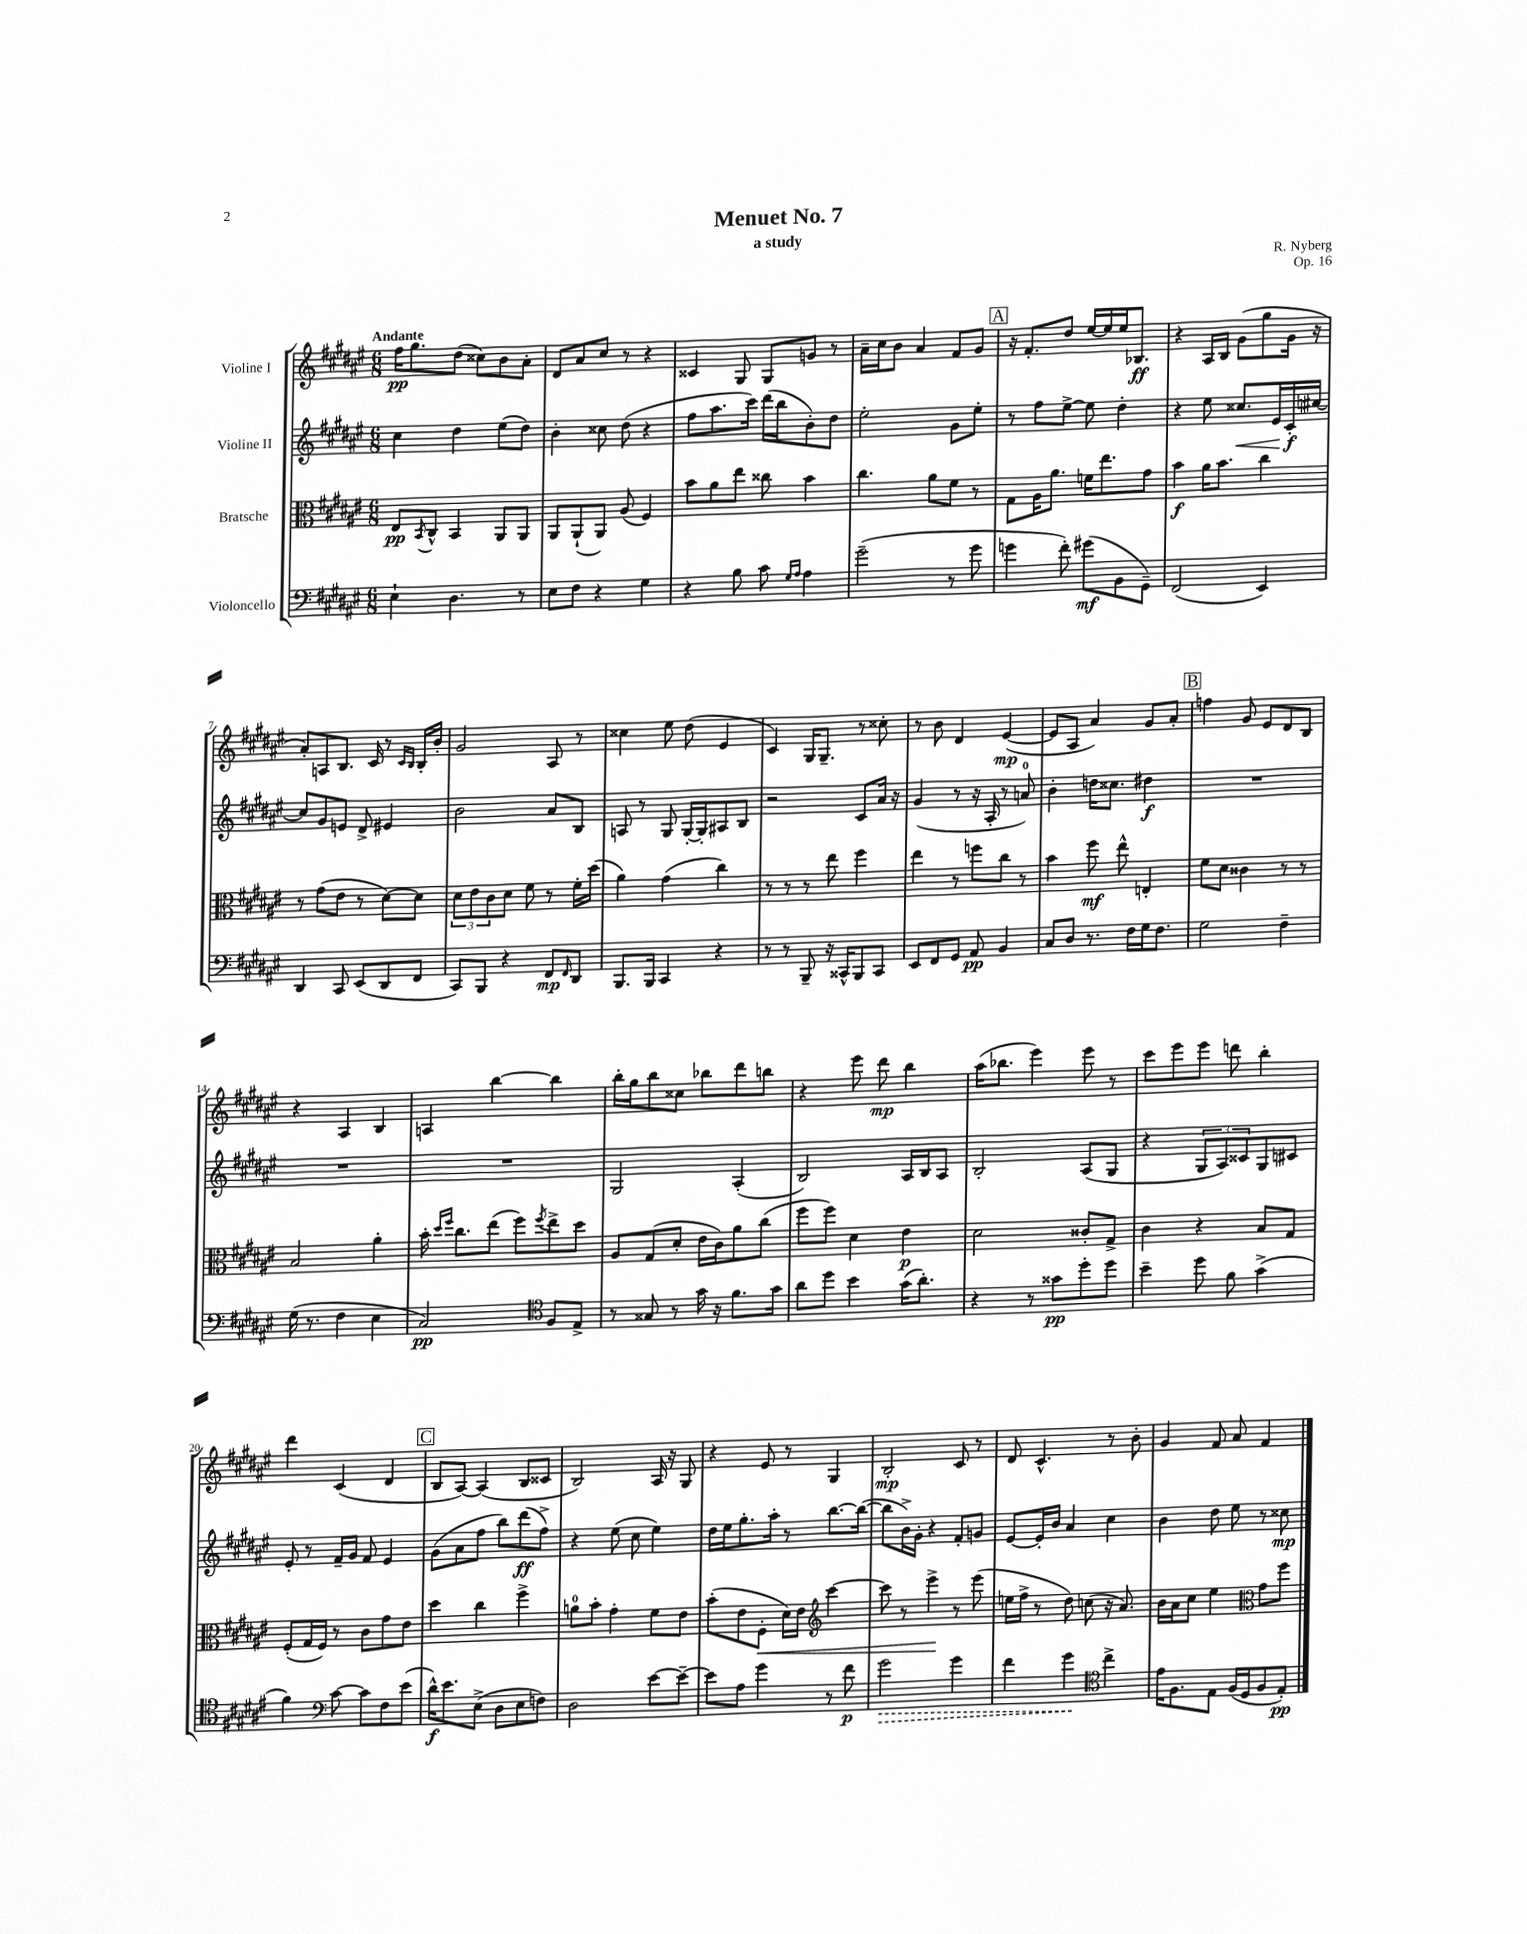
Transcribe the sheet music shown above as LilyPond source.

\header { title = "Menuet No. 7" composer = "R. Nyberg" subtitle = "a study" opus = "Op. 16" }
<<
\new StaffGroup <<
\new Staff = "s0" \with { instrumentName = "Violine I" } {
    \clef treble \key fis \major \numericTimeSignature \time 6/8 \tempo "Andante"
    fis''16\pp gis''8. dis''8( cisis''8) b'8 ais'8-. |
    dis'8 ais'8 cis''8 r8 r4 |
    cisis'4 gis8 gis8 g'8 r8 |
    ais'16-- cis''16 b'8 ais'4 fis'8 gis'8 |
    \mark \markup { \box "A" } r16 fis'8.-. dis''8 eis''16~ eis''16 eis''16 bes8.\ff |
    r4 ais16 b16 gis'8( gis''8 gis'16 r16 |
    ais'8-.) a8 b8. cis'16 r8 \grace { cis'16 b16 } b16-. b'16-. |
    gis'2 ais8 r8 |
    cisis''4 eis''8 dis''8( eis'4 |
    cis'4) gis16 gis8.-- r8 cisis''8-. |
    r8 b'8 dis'4 eis'4~\mp( |
    eis'8 ais8 ais'4) gis'8 ais'8-. |
    \mark \markup { \box "B" } f''4 gis'8 eis'8 dis'8 b8 |
    r4 ais4 b4 |
    a4 b''4~ b''4 |
    b''16-. gis''16 b''8 cisis''8 bes''8 dis'''8 b''8 |
    r4 eis'''8 dis'''8\mp b''4 |
    ais''16( bes''8. eis'''4) eis'''8 r8 |
    cis'''8 eis'''8 eis'''8 d'''8 b''4-. |
    dis'''4 cis'4( dis'4 |
    \mark \markup { \box "C" } b8 ais8~) ais4( b8 cisis'8 |
    b2) ais16 r16 gis8 |
    r4 eis'8 r8 gis4 |
    b2-.\mp cis'8 r8 |
    dis'8 cis'4.-^ r8 b'8-. |
    gis'4 fis'8 ais'8 fis'4 \bar "|." |
}
\new Staff = "s1" \with { instrumentName = "Violine II" } {
    \clef treble \key fis \major \numericTimeSignature \time 6/8
    cis''4 dis''4 eis''8( dis''8) |
    b'4-. cisis''8 dis''8( r4 |
    fis''8 ais''8. cis'''16) dis'''16( b''16 b'8-.) dis''8 |
    eis''2-. gis'8 eis''8-. |
    \mark \markup { \box "A" } r8 fis''8 eis''8~-> eis''8 dis''4-. |
    r4 eis''8 cisis''8.\< eis'16 cis'16-.\f\! cis''16~ |
    cis''8 gis'8 e'8 dis'8-> eis'4 |
    b'2 ais'8 b8 |
    a8 r8 gis8 gis16~-. gis16-. ais8 b8 |
    r2 cis'8 ais'16 r16 |
    gis'4( r8 r16 ais16-. r8 a'8-0) |
    b'4-. d''16 cisis''8. dis''4\f |
    \mark \markup { \box "B" } R2. |
    R2. |
    R2. |
    gis2 ais4-.( |
    b2) ais16 b16 ais8 |
    b2-. ais8( gis8 |
    r4 \tuplet 3/2 { gis8 ais8) cisis'8 } gis8 cis'8 |
    eis'8-. r8 fis'16-- gis'16 fis'8 eis'4 |
    \mark \markup { \box "C" } gis'8( ais'8 fis''8 b''8) dis'''8\ff( fis''8->) |
    r4 eis''8( cis''8 eis''4) |
    dis''16 eis''16 gis''8.-. ais''16-. r8 b''8.~ b''16~( |
    b''8 b'16->) gis'16-. r4 fis'8-. g'8 |
    eis'8~ eis'16-. b'16 ais'4 cis''4 |
    b'4 dis''8 eis''8 r8 cisis''8\mp \bar "|." |
}
\new Staff = "s2" \with { instrumentName = "Bratsche" } {
    \clef alto \key fis \major \numericTimeSignature \time 6/8
    eis8\pp \acciaccatura { b,8 } cis8-^ b,4 ais,8 ais,8 |
    ais,8 ais,8-!( ais,8) ais8( fis4) |
    b'8 ais'8 eis''8 cisis''8 b'4 |
    cis''4. ais'8 fis'8 r8 |
    \mark \markup { \box "A" } gis8 ais16 ais'8. f'16 eis''8. gis'8 |
    b'4\f ais'16 b'8. cis''4 |
    r8 gis'8( eis'8 r8 dis'8~) dis'8 |
    \tuplet 3/2 { dis'8 eis'8 cis'8 } dis'8 fis'8 r8 fis'16-. dis''16( |
    ais'4) gis'4( cis''4) |
    r8 r8 r8 eis''8 fis''4 |
    eis''4 r8 f''8 cis''8 r8 |
    b'4 fis''8\mf eis''8-^ e4-. |
    \mark \markup { \box "B" } fis'8 dis'8 cisis'4 r8 r8 |
    b2 ais'4-. |
    b'16-. \grace { dis''16 fis''16 } cis''8. eis''8( fis''8) \acciaccatura { fis''8 } eis''8-> dis''8 |
    ais8 gis8( dis'8-. eis'16 cis'16) ais'8 cis''8( |
    fis''8 fis''8) dis'4 eis'4\p |
    dis'2 cisis'8-. gis8-> |
    cis'4 r4 b8 gis8 |
    fis8-.( gis16 fis16) r8 cis'8 gis'8 eis'8 |
    \mark \markup { \box "C" } dis''4 cis''4 fis''4-> |
    a'8-0 b'8-. gis'4-. fis'8 eis'8 |
    b'8-.( eis'8 fis8-.\< dis'16) eis'16 \clef treble cis'''4~ |
    cis'''8 r8 eis'''4->\! r8 eis'''8( |
    e''16 fis''16-> r8 dis''8) c''8( r16 ais'8.) |
    b'16 ais'16 cis''8 eis''4 \clef alto gis'8 fis''8 \bar "|." |
}
\new Staff = "s3" \with { instrumentName = "Violoncello" } {
    \clef bass \key fis \major \numericTimeSignature \time 6/8
    eis4-! dis4. r8 |
    eis8 fis8 r4 gis4 |
    r4 b8 cis'8 \grace { gis16 ais16 } ais4 |
    gis'2--( r8 gis'8 |
    \mark \markup { \box "A" } g'4 fis'8-.) gis'8\mf( b,8 gis,8--) |
    fis,2( eis,4) |
    dis,4 cis,8 eis,8( dis,8 fis,8 |
    cis,8) b,,8 r4 fis,8\mp \grace { fis,16 } dis,8 |
    b,,8. b,,16 cis,4 r4 |
    r8 r8 b,,8-- r16 cisis,16-^ b,,8 cisis,8 |
    eis,8 fis,8 gis,8 ais,8\pp b,4 |
    cis8 dis8 r8. fis16 gis16 fis8. |
    \mark \markup { \box "B" } gis2 fis4-- |
    gis16( r8. fis4 eis4 |
    cis2\pp) \clef tenor fis8 eis8-> |
    r8 gisis8 r8 gis'16 r16 fis'8. gis'16 |
    ais'8 dis''8 b'4 gis'16( ais'8.-.) |
    r4 r8 gisis'8\pp dis''8-. dis''8 |
    b'4-- dis''8 fis'8 gis'4->( |
    fis'4) \clef bass cis'8~ cis'8 fis8 eis'8( |
    \mark \markup { \box "C" } dis'16-^\f) eis'8. eis8->( dis8 eis8 f8) |
    dis2 eis'8~ eis'8~-- |
    eis'8 ais8 gis'4 r8 fis'8\p |
    \once \override Hairpin.style = #'dashed-line gis'2\> gis'4 |
    fis'4 gis'4\! \clef tenor cis''4-> |
    eis'16 fis8. eis8 fis16( dis16 fis8 eis8-.\pp) \bar "|." |
}
>>
>>
